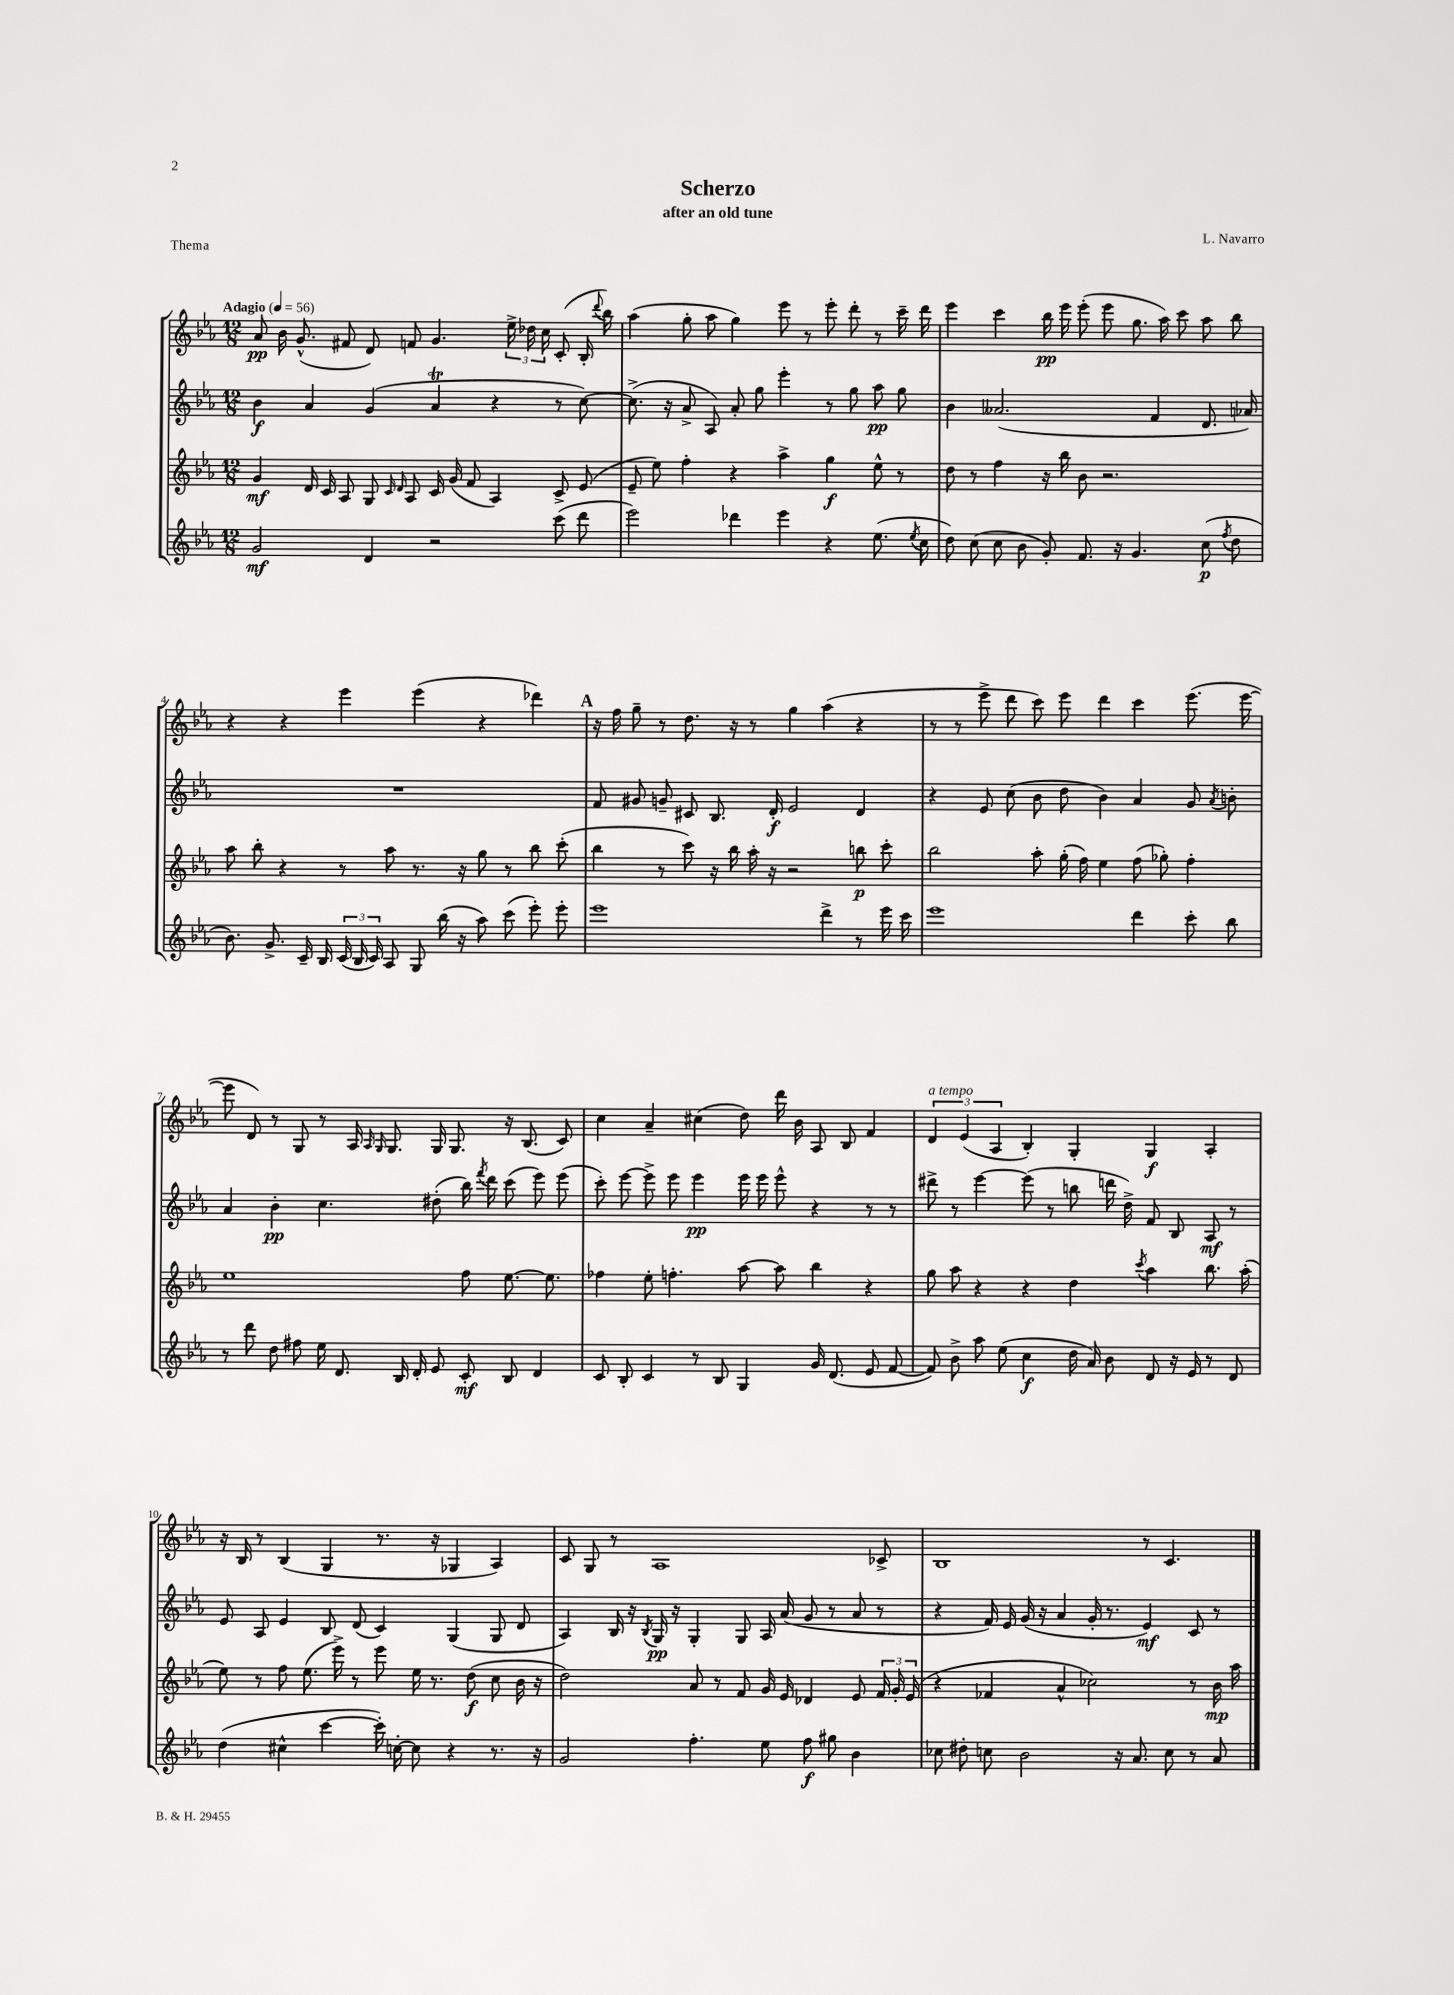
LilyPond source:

\header { title = "Scherzo" composer = "L. Navarro" subtitle = "after an old tune" piece = "Thema" }
<<
\new StaffGroup <<
\new Staff = "s0" {
    \clef treble \key ees \major \numericTimeSignature \time 12/8 \tempo "Adagio" 4 = 56
    \autoBeamOff aes'8\pp bes'16 g'8.-^( fis'8 d'8) f'8 g'4. \tuplet 3/2 { ees''16-> des''16 c''16 } c'8-.( bes16-. \appoggiatura { d'''8 } bes''16) |
    aes''4( g''8-. aes''8 g''4) ees'''8 r8 ees'''8-. d'''8-. r8 c'''16-- d'''16 |
    ees'''4 c'''4 bes''16\pp ees'''16 ees'''8-.( ees'''8 g''8. aes''16) c'''8 aes''8 bes''8 |
    r4 r4 ees'''4 ees'''4( r4 des'''4) |
    \mark \markup { \bold "A" } r16 f''16 g''8-- r8 d''8. r16 r8 g''4 aes''4( r4 |
    r8 r8 ees'''8-> d'''8 c'''8) ees'''8 d'''4 c'''4 ees'''8.( ees'''16~ |
    ees'''8 d'8) r8 g8 r8 aes16 \grace { aes16 g16 } g8. g16 g8. r16 bes8.( c'8) |
    c''4 aes'4-- cis''4( d''8) d'''16 bes'16 aes8 bes8 f'4 |
    \tuplet 3/2 { d'4^\markup { \italic "a tempo" } ees'4( aes4 } bes4-.) g4-. g4\f aes4-. |
    r16 bes16 r8 bes4( g4 r8. r16 ges4 aes4) |
    c'8 g8 r8 aes1 ces'8-> |
    bes1 r8 c'4. \bar "|." |
}
\new Staff = "s1" {
    \clef treble \key ees \major \numericTimeSignature \time 12/8
    \autoBeamOff bes'4\f aes'4 g'4( aes'4\trill r4 r8 c''8~) |
    c''8.->( r16 aes'8-> aes8) aes'8-. g''8 ees'''4-. r8 g''8 aes''8\pp g''8 |
    bes'4 aeses'2.( f'4 d'8. aes'16) |
    R1. |
    \mark \markup { \bold "A" } f'8 gis'8 g'8-- cis'8 bes8. d'16-.\f ees'2 d'4 |
    r4 ees'8 c''8( bes'8 d''8 bes'4) aes'4 g'8 \acciaccatura { aes'8 } b'8-. |
    aes'4 bes'4-.\pp c''4. dis''8-.( bes''16) \acciaccatura { f'''8 } d'''16 c'''8( ees'''8) ees'''8( |
    c'''8-.) ees'''8~ ees'''8-> ees'''8 ees'''4\pp ees'''16 ees'''16 ees'''8-^ r4 r8 r8 |
    dis'''8-> r8 ees'''4~ ees'''8( r8 b''8 d'''16 d''16->) f'8 bes8 aes8\mf r8 |
    ees'8 aes8 ees'4 bes8 d'8( c'4) g4( g8 d'8 |
    aes4) bes16 r16 \acciaccatura { bes8 } g16\pp r16 g4-. g8 aes16 aes'16( g'8 r8 aes'8 r8 |
    r4 f'16) ees'16 g'16( r16 aes'4 g'16-. r8. ees'4\mf) c'8 r8 \bar "|." |
}
\new Staff = "s2" {
    \clef treble \key ees \major \numericTimeSignature \time 12/8
    \autoBeamOff g'4\mf d'16 c'16 aes8 g8 \grace { c'16 d'16 } aes8 c'16 g'16( f'8 aes4) c'8-> ees'8( |
    ees'8-- ees''8) f''4-. r4 aes''4-> g''4\f ees''8-^ r8 |
    d''8 r8 f''4 r16 bes''16 bes'8 r2. |
    aes''8 bes''8-. r4 r8 aes''8 r8. r16 g''8 r8 bes''8 c'''8-.( |
    \mark \markup { \bold "A" } bes''4 r8 c'''8) r16 bes''16 aes''16-. r16 r2 b''8\p c'''8-. |
    bes''2 aes''8-. g''16-.( f''16) ees''4 f''8( ges''8-.) f''4-. |
    ees''1 f''8 ees''8.~ ees''8. |
    fes''4 ees''8-. f''4.-. aes''8~ aes''8 bes''4 r4 |
    g''8 aes''8 r4 r4 d''4 \acciaccatura { c'''8 } aes''4 bes''8. aes''16-.( |
    ees''8) r8 f''8 ees''8.( ees'''16->) r8 ees'''8 ees''16 r8. d''8\f( c''8 bes'16 r16 |
    d''2) aes'8 r8 f'8 g'16 ees'16 des'4 ees'8 \tuplet 3/2 { f'16 g'16-. ees'16( } |
    r4 fes'4 aes'4-^ ces''2) r8 bes'16\mp aes''16 \bar "|." |
}
\new Staff = "s3" {
    \clef treble \key ees \major \numericTimeSignature \time 12/8
    \autoBeamOff g'2\mf d'4 r2 c'''8( d'''8 |
    ees'''2) des'''4 ees'''4 r4 ees''8.( \acciaccatura { ees''8 } c''16 |
    d''8) c''8( c''8 bes'8 g'8-.) f'8. r16 g'4. c''8\p( \acciaccatura { f''8 } d''8 |
    bes'8.) g'8.-> c'16-- bes16 \tuplet 3/2 { c'16( bes16 c'16) } aes8 g8 bes''16( r16 aes''8) c'''8( ees'''8-.) ees'''8-. |
    \mark \markup { \bold "A" } ees'''1 d'''4-> r8 ees'''16 c'''16 |
    ees'''1 d'''4 c'''8-. bes''8 |
    r8 d'''8 d''8 fis''8 ees''16 d'8. bes16 d'16-. ees'8 c'8-.\mf bes8 d'4 |
    c'8 bes8-. c'4 r8 bes8 g4 g'16 d'8.( ees'8 f'8~ |
    f'8) bes'8-> aes''8 ees''8( c''4\f d''16 aes'16) bes'8 d'8 r16 ees'16 r8 d'8 |
    d''4( cis''4-^ c'''4~ c'''16-.) c''16~-. c''8 r4 r8. r16 |
    g'2 f''4.-. ees''8 f''8\f gis''8 bes'4 |
    ces''8 dis''8-. c''8 bes'2 r16 aes'8. c''8 r8 aes'8 \bar "|." |
}
>>
>>
